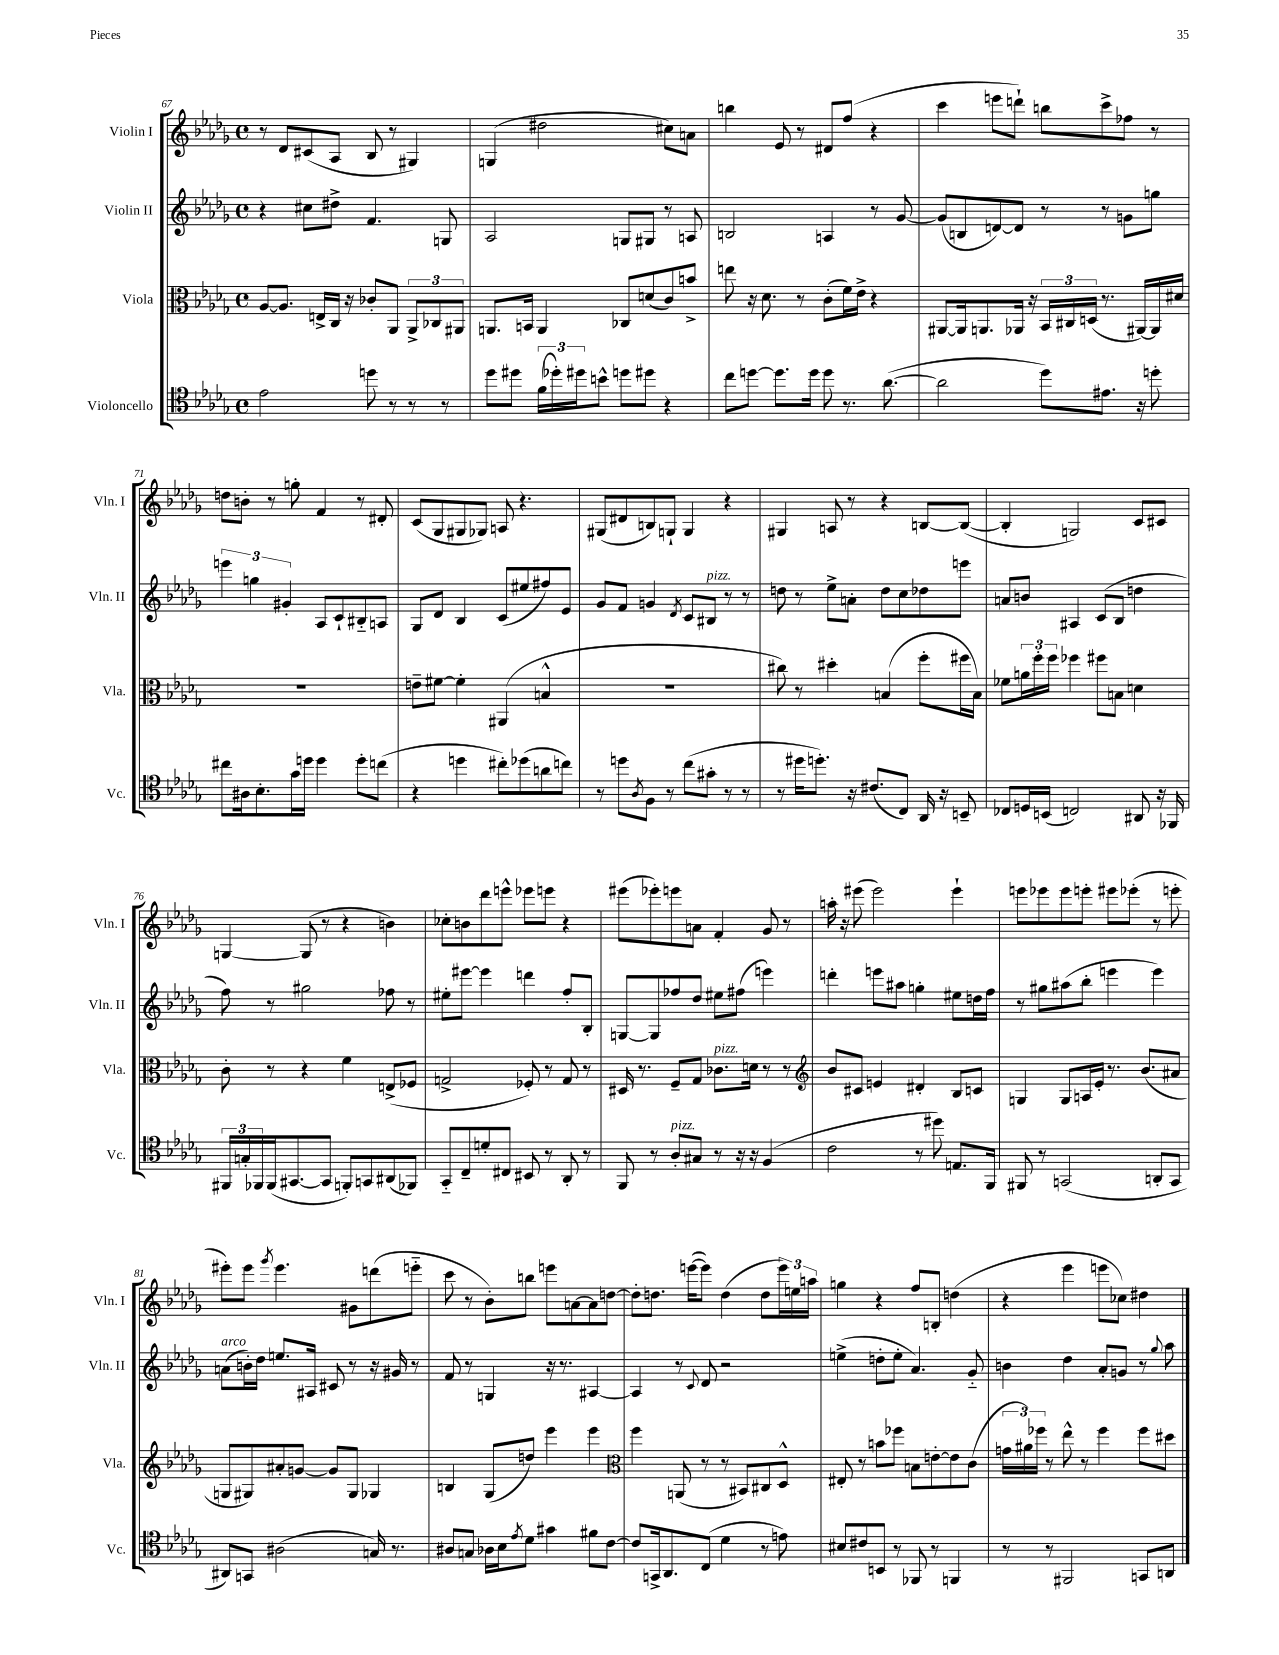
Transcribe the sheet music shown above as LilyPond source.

<<
\new StaffGroup <<
\new Staff = "s0" \with { instrumentName = "Violin I" shortInstrumentName = "Vln. I" } {
    \clef treble \key des \major \defaultTimeSignature \time 4/4
    r8 des'8 cis'8( aes8 bes8 r8 gis4) |
    g4( dis''2 cis''8) a'8 |
    b''4 ees'8 r8 dis'8 f''8( r4 |
    c'''4 e'''8 d'''8-!) b''8 c'''8-> fes''8 r8 |
    d''8 b'8-. r8 g''8-. f'4 r8 dis'8-. |
    c'8( ges8 gis8 ges8) a8 r4. |
    gis8( dis'8 b8) g8-! g4 r4 |
    gis4 a8 r8 r4 b8~ b8~( |
    b4-. g2) c'8 cis'8 |
    g4~ g8( r8 r4 b'4) |
    ces''8-. b'8 des'''8 e'''8-^ ees'''8 e'''8 r4 |
    eis'''8( ees'''8-.) e'''8 a'8 f'4-. ges'8 r8 |
    a''16-. r16 eis'''8( eis'''2) eis'''4-! |
    e'''8 ees'''8 ees'''8 e'''8-. eis'''8 ees'''8-.( r8 e'''8-. |
    eis'''8-.) eis'''8 \acciaccatura { ges'''8 } eis'''4. gis'8 d'''8( e'''8-_ |
    c'''8 r8 bes'8-.) b''8 e'''8 a'8~ a'8 d''8~ |
    d''8-. d''8. e'''16~( e'''8) d''4( d''8 \tuplet 3/2 { e'''16) e''16 a''16 } |
    g''4 r4 f''8 b8-. d''4( |
    r4 ees'''4 e'''8 ces''8) dis''4 \bar "|." |
}
\new Staff = "s1" \with { instrumentName = "Violin II" shortInstrumentName = "Vln. II" } {
    \clef treble \key des \major \defaultTimeSignature \time 4/4
    r4 cis''8 dis''8-> f'4. g8 |
    aes2 g8 gis8 r8 a8 |
    b2 a4 r8 ges'8~ |
    ges'8( b8 d'8~) d'8 r8 r8 g'8 g''8 |
    \tuplet 3/2 { e'''4 g''4 gis'4-. } aes8 c'8-! bis8-_ a8 |
    ges8 des'8 bes4 c'8( eis''8 fis''8) ees'8 |
    ges'8 f'8 g'4 \acciaccatura { des'8 } c'8 bis8^\markup { \italic "pizz." } r8 r8 |
    d''8 r8 ees''8-> a'8-. d''8 c''8 des''8 e'''8 |
    a'8 b'8 ais4 c'8( bes8 d''4 |
    f''8) r8 gis''2 fes''8 r8 |
    eis''8-. eis'''8~ eis'''4 d'''4 f''8-. bes8-. |
    g8~ g8 fes''8 des''8 eis''8 fis''8( e'''4) |
    d'''4-. e'''8 ais''8 g''4-. eis''8 d''16 f''16 |
    r8 gis''8 ais''8( bes''8-. e'''4 e'''4) |
    a'8^\markup { \italic "arco" }( b'16-.) des''16 e''8. ais16 cis'8 r8 r16 gis'16 r8 |
    f'8 r8 g4 r16 r8. ais4~ |
    ais4 r8 \appoggiatura { c'8 } des'8 r2 |
    e''4->( d''8-. e''8-. aes'4.) ges'8-_ |
    b'4 des''4 aes'8-. g'8 r8 \appoggiatura { ges''8 } aes''8 \bar "|." |
}
\new Staff = "s2" \with { instrumentName = "Viola" shortInstrumentName = "Vla." } {
    \clef alto \key des \major \defaultTimeSignature \time 4/4
    aes8~ aes8. e16-> c16 r16 ces'8-. aes,8 \tuplet 3/2 { aes,8-> ces8 ais,8 } |
    a,8. b,16 a,4 ces8 d'8( c'8) b'8-> |
    e''8 r16 des'8. r8 c'8-.( f'16) ees'16-> r4 |
    ais,8~ ais,16 a,8. aes,16 r16 \tuplet 3/2 { bes,16 cis16 d16( } r8. ais,16~) ais,16 dis'16 |
    R1 |
    e'8-- fis'8~ fis'4-. ais,4( b4-^ |
    R1 |
    cis''8) r8 dis''4-. b4( f''8-. fis''16 b16) |
    fes'8 \tuplet 3/2 { a'16 f''16-. f''16 } fes''4 fis''8 b8 d'4 |
    c'8-. r8 r4 f'4 e8->( fes8 |
    g2-> fes8-.) r8 g8 r8 |
    dis16 r8. f8-- ges8 ces'8.^\markup { \italic "pizz." } d'16 r8 r8 |
    \clef treble bes'8 cis'8 e'4 dis'4-. bes8 c'8 |
    g4 g8 a16 ees'16-. r8. bes'8.( ais'8 |
    g8 gis8) ais'8-. g'8~ g'8 gis8 ges4 |
    b4 ges8( d''8) ees'''4 ees'''4 |
    \clef alto f''4 a,8( r8 r8 bis,8) cis8 des8-^ |
    eis8-. r8 b'8 fes''8 b8 e'8~-. e'8 c'8( |
    \tuplet 3/2 { g'16 ais'16) fes''16 } r8 ees''8-^ r8 fes''4 fes''8 dis''8 \bar "|." |
}
\new Staff = "s3" \with { instrumentName = "Violoncello" shortInstrumentName = "Vc." } {
    \clef tenor \key des \major \defaultTimeSignature \time 4/4
    ees'2 d''8 r8 r8 r8 |
    des''8 dis''8 \tuplet 3/2 { f'16( des''16-.) dis''16 } b'8-^ d''8 dis''8 r4 |
    c''8 d''8~ d''8. d''16 d''8 r8. aes'8.~( |
    aes'2 des''8) eis'8. r16 d''8-. |
    cis''8 ais16 bes8.-. ges'16 d''16 d''4 d''8-. c''8( |
    r4 d''4 cis''8-.) des''8( a'8 c''8) |
    r8 d''8 \acciaccatura { aes8 } f8 r8 c''8( gis'8-. r8 r8 |
    r8 dis''16 d''8.-.) r16 cis'8.( c8) aes,16 r16 b,8-- |
    ces8 d16 b,16( c2) ais,8 r16 fes,16 |
    \tuplet 3/2 { fis,16 g16-. fes,16 } fes,16( gis,8.~ gis,8 f,8-.) g,8 ais,8( fes,8) |
    ges,8-_ c8-- d'8-. cis8 bis,8 r8 aes,8-. r8 |
    f,8 r8 aes8-.^\markup { \italic "pizz." } gis8 r8 r16 r16 f4( |
    c'2 r8 dis''8) e8. f,16 |
    fis,8 r8 g,2( a,8-. g,8 |
    ais,8) g,8 ais2( g16) r8. |
    ais8 g8 aes16 bes16 \acciaccatura { ees'8 } des'8 gis'4 fis'8 c'8~ |
    c'8 g,16-> aes,8. c8( des'4 r8 e'8) |
    bis8 cis'8 b,8 r8 fes,8 r8 f,4 |
    r8 r8 fis,2 g,8 a,8 \bar "|." |
}
>>
>>
\layout { \context { \Score currentBarNumber = #67 } }
